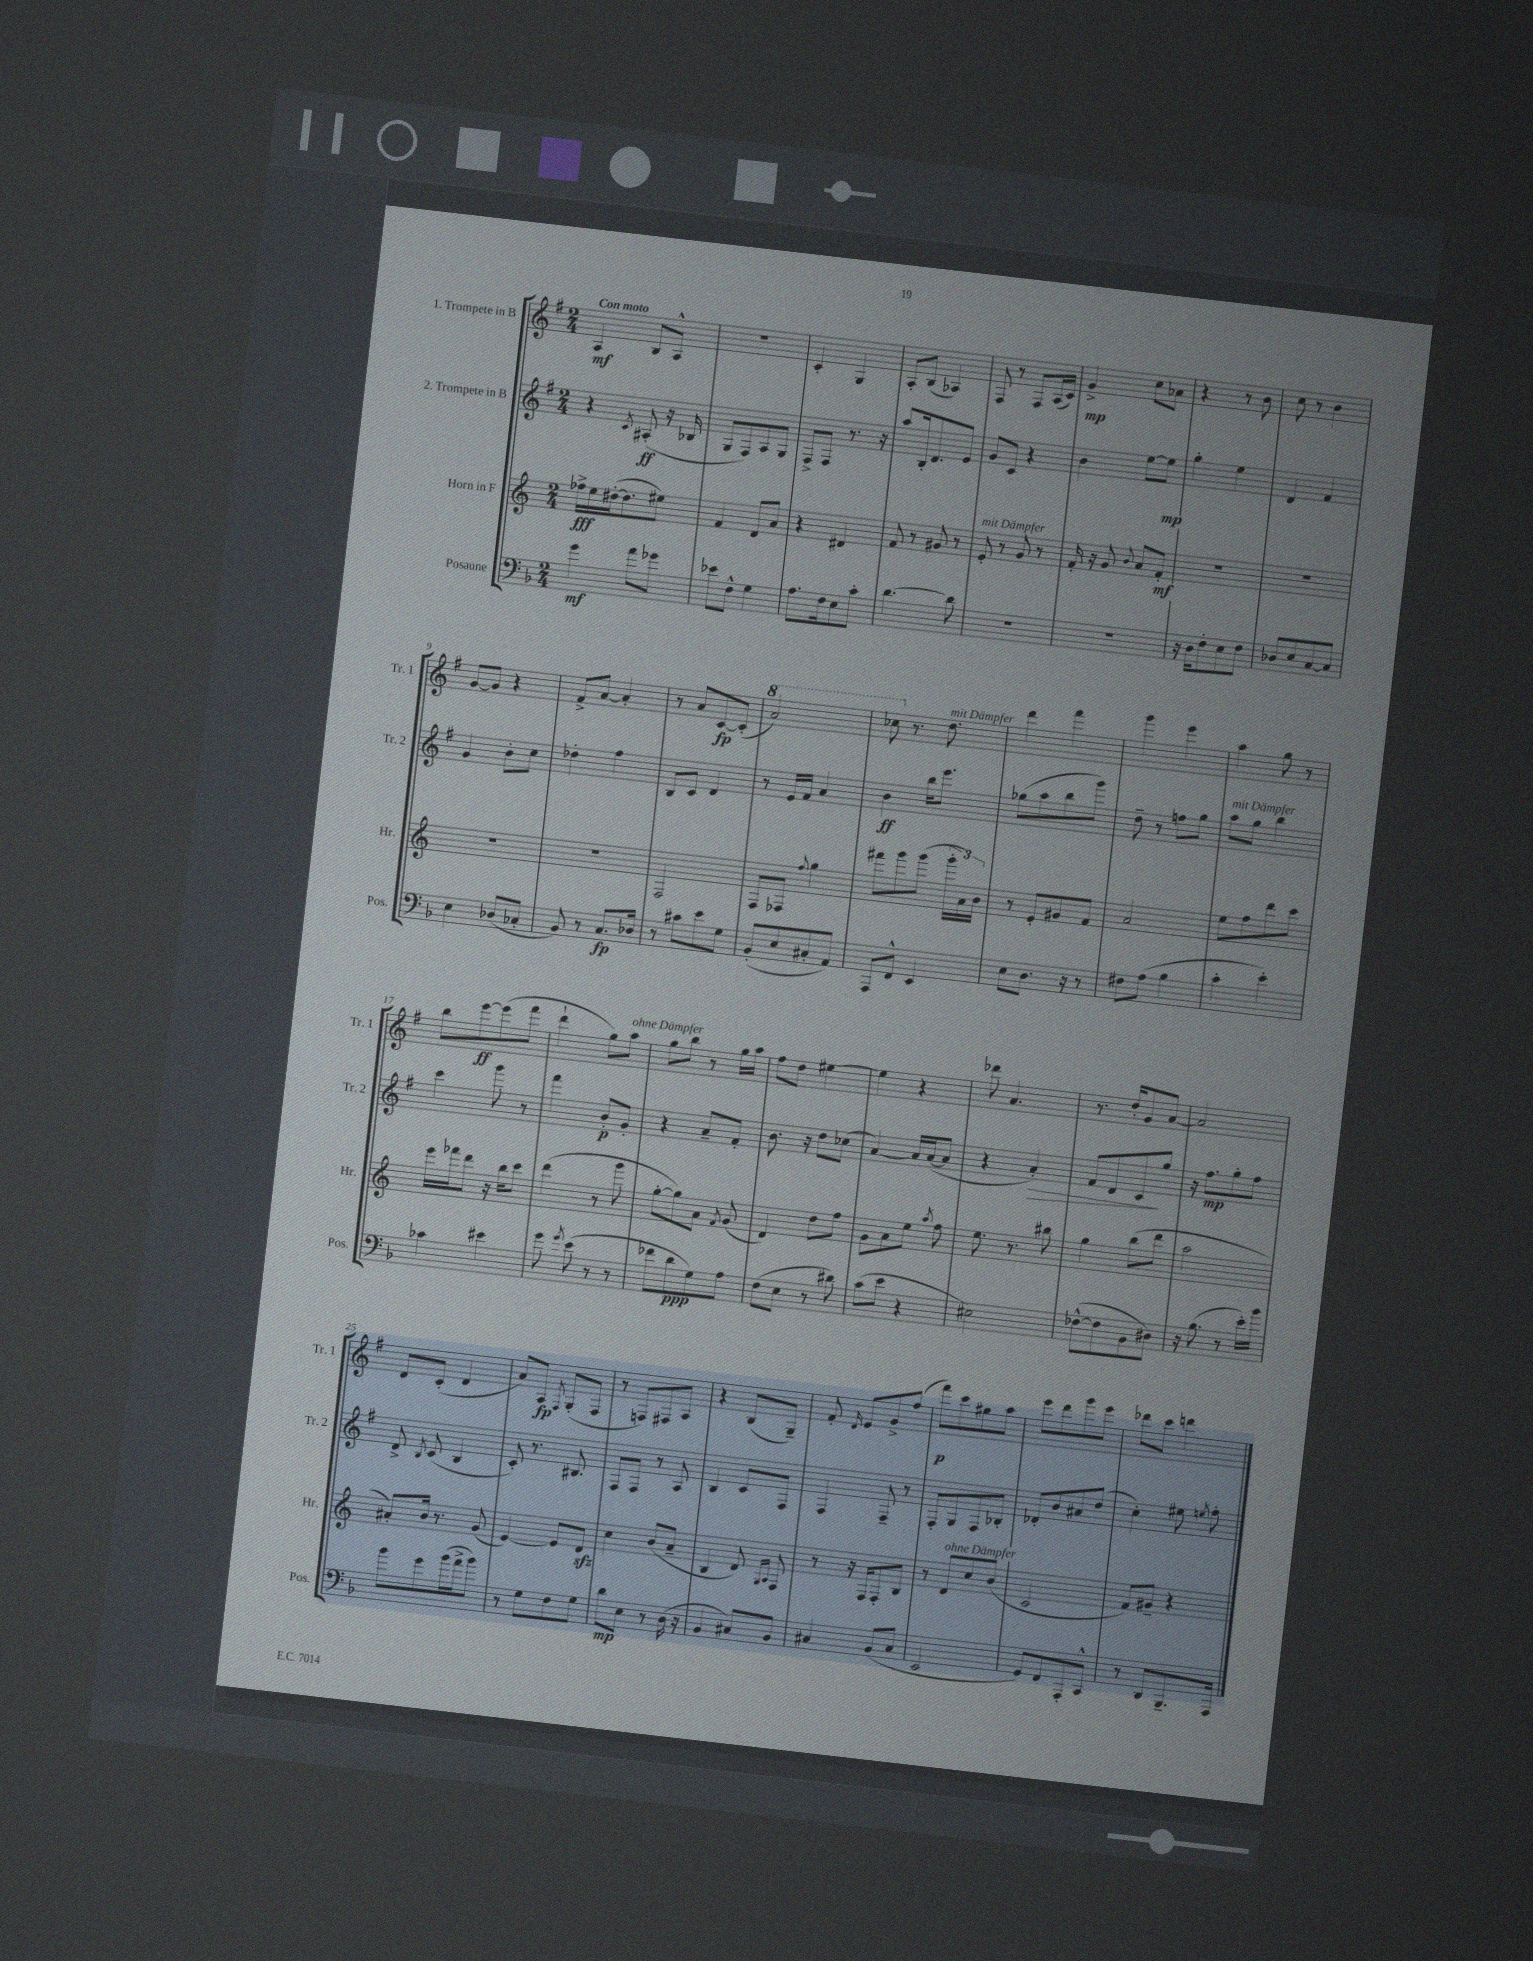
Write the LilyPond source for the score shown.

<<
\new StaffGroup <<
\new Staff = "s0" \with { instrumentName = "1. Trompete in B" shortInstrumentName = "Tr. 1" } {
    \clef treble \key g \major \numericTimeSignature \time 2/4 \tempo "Con moto"
    \autoBeamOff a4\mf b8[ a8]-^ |
    R2 |
    c'4-. g4 |
    a8[-. b8]( aes4) |
    fis8 r8 fis8[ a16( c'16]) |
    g'4->\mp c''8[ aes'8] |
    r4 r8 b'8 |
    c''8 r8 b'4 |
    g'8[~ g'8] r4 |
    fis'8[-> a'8]~ a'4-. |
    r8 a'8[ c'8~\fp c'8]-.( |
    \ottava #1 a''2) |
    ces'''8 \ottava #0 r8. d''8.^\markup { \italic "mit Dämpfer" } |
    d'''4 fis'''4 |
    g'''4 e'''4 |
    a''4 g''8 r8 |
    b''8[ e'''8~\ff e'''8( fis'''8] |
    d'''4-! g''8[) a''8]^\markup { \italic "ohne Dämpfer" } |
    g''8[ b''8] r8 g''16[ a''16] |
    fis''8[ d''8] eis''4~ |
    eis''4 r4 |
    des'''8 a'4. |
    r8. d''16[-. g'8 a'8]~ |
    a'2 |
    d'8[ c'8]-.( d'4 |
    a'8[) a8]\fp \acciaccatura { fis8 } g8[-.( fis8] |
    r8 f8[) fis8 a8] |
    r4 b8[( g8]--) |
    fis'8-. \grace { d'16 } e'8[ g'8-> fis''8]( |
    fis'''8[\p) c'''8 gis''8 a''8] |
    e'''8[ d'''8 g'''8 e'''8] |
    des'''8[ c'''8] d'''4 \bar "|." |
}
\new Staff = "s1" \with { instrumentName = "2. Trompete in B" shortInstrumentName = "Tr. 2" } {
    \clef treble \key g \major \numericTimeSignature \time 2/4
    \autoBeamOff r4 \acciaccatura { c'8 } ais8-.\ff( r16 bes16 |
    g8[ fis8) a8 g8] |
    fis8[-> fis8] r8. r16 |
    a''8[ b16-. d'8. e'8] |
    g'8[ c'8] r4 |
    b'4 e''8[~ e''8]\mp |
    g''4-. e''4 |
    d'4 fis'4 |
    g'4 b'8[-. c''8] |
    des''4-. fis''4 |
    b8[ c'8] d'4 |
    r8 e'16[ fis'16] a'4 |
    b'4\ff b''16[ e'''8.] |
    ges''8[( a''8 b''8 g'''8]) |
    d''8-- r8 f''8[ g''8] |
    a''8[^\markup { \italic "mit Dämpfer" } g''8] b''4 |
    c'''4 g'''8 r8 |
    fis'''4 b'8[-.\p g'8]-. |
    r4 a'8[-- fis'8]-. |
    b'8. r16 d''8[ ces''8]( |
    a'4~) a'16[ a'16~( a'8] |
    r4 a'4-.\>) |
    fis'8[ d'8 c'8\! g''8] |
    r16 fis''8.[\mp g''8-. fis''8] |
    d'8-> \acciaccatura { b8 } c'8( b4 |
    c'8-.) r8. bis8. |
    fis8[ fis8] r8 a8 |
    b4 c'8[ fis8] |
    fis4 fis8-- r8 |
    fis8[-. g8 fis8 bes8]-. |
    des'8[-. b'8 ais'8 d''8]( |
    c''4-.) eis''8 \acciaccatura { e''8 } fis''8-. \bar "|." |
}
\new Staff = "s2" \with { instrumentName = "Horn in F" shortInstrumentName = "Hr." } {
    \clef treble \key c \major \numericTimeSignature \time 2/4
    \autoBeamOff fes''16[->\fff e''16 dis''16~-.( dis''8. eis''8]) |
    f'4 d'8[ a'8] |
    r4 dis'4 |
    f'8 r8 gis'8 r8 |
    e'8-.^\markup { \italic "mit Dämpfer" } r8 g'8 r8 |
    f'16-. r16 g'8 \appoggiatura { b'8 } a'8[ f'8]-.\mf |
    R2 |
    R2 |
    R2 |
    R2 |
    f2 |
    f8[ fes8] \appoggiatura { f''8 } g''4 |
    fis'''8[ g'''8 g'''8]( \tuplet 3/2 { g'''16[-. a'16) b'16] } |
    r8 e'8[-. gis'8 f'8] |
    a'2 |
    e''8[ f''8 d'''8 c'''8] |
    e'''16[ fes'''16 d'''8] r16 b''16[ c'''8] |
    d'''4( r8 g'''8 |
    g''8[~-. g''8) a'8] \acciaccatura { f'8 } g'8( |
    d'4) d''8[ f''8] |
    g'8[ a'8 e''8] \acciaccatura { a''8 } f''8 |
    e''8. r8. bis''8 |
    g''4 b''8[( d'''8] |
    a''2 |
    ais'8[-.) b'16] r8. g'8( |
    e'4~) e'8[ d'8]\sfz |
    c''4 b'8[( a'8]-- |
    b4 d'8) \grace { g16[ a16] } f8 |
    r8 r16 f16[ f8-. b8] |
    r8 d'8[^\markup { \italic "ohne Dämpfer" } c''8 b'8]( |
    c'2 |
    f'8[) gis'8]-- r4 \bar "|." |
}
\new Staff = "s3" \with { instrumentName = "Posaune" shortInstrumentName = "Pos." } {
    \clef bass \key f \major \numericTimeSignature \time 2/4
    \autoBeamOff g'4\mf a'8[ ges'8] |
    ees'8[ f8]-^ g4 |
    a8.[ f16 e8 c'8]-. |
    d'4.~ d'8 |
    R2 |
    R2 |
    r16 d16[ f8-. e8 f8] |
    des8[ e8 c8~ c8] |
    e4 des8[( ces8]-. |
    bes,8) r8 c8.[\fp des16] |
    r8 cis'8[ e'8 g8] |
    bes,8[-.( e8 cis8-. a,8]) |
    a,,8[ f,8]-^ e,4 |
    e8[ d8.] r16 r8 |
    fis8[ a8]( bes4 |
    c'4-. e'4-.) |
    ces'4 eis'4 |
    g'8 \acciaccatura { g'8 } e'8( r8 r8 |
    fes'8[ d'8\ppp g8) a8] |
    f8[( e8] r8 dis'8) |
    c'8[( e'8] r4 |
    eis2) |
    fes8[~-^( fes8 bes,8 dis8]) |
    r16 bes8.( r8 e'16[-.) bes'16] |
    bes'8[ g'8 bes'16( a'16-> bes'8]) |
    r8 g8[ f8 g8] |
    d'8[\mp e8] r8 d16( r16 |
    bes,4 cis8[) bes,8] |
    cis4 bes,8[( cis8] |
    e,2 |
    g,8[) f,8 a,,8-. c,8]-^ |
    r8 d,8[ bes,,8.-- a,,16] \bar "|." |
}
>>
>>
